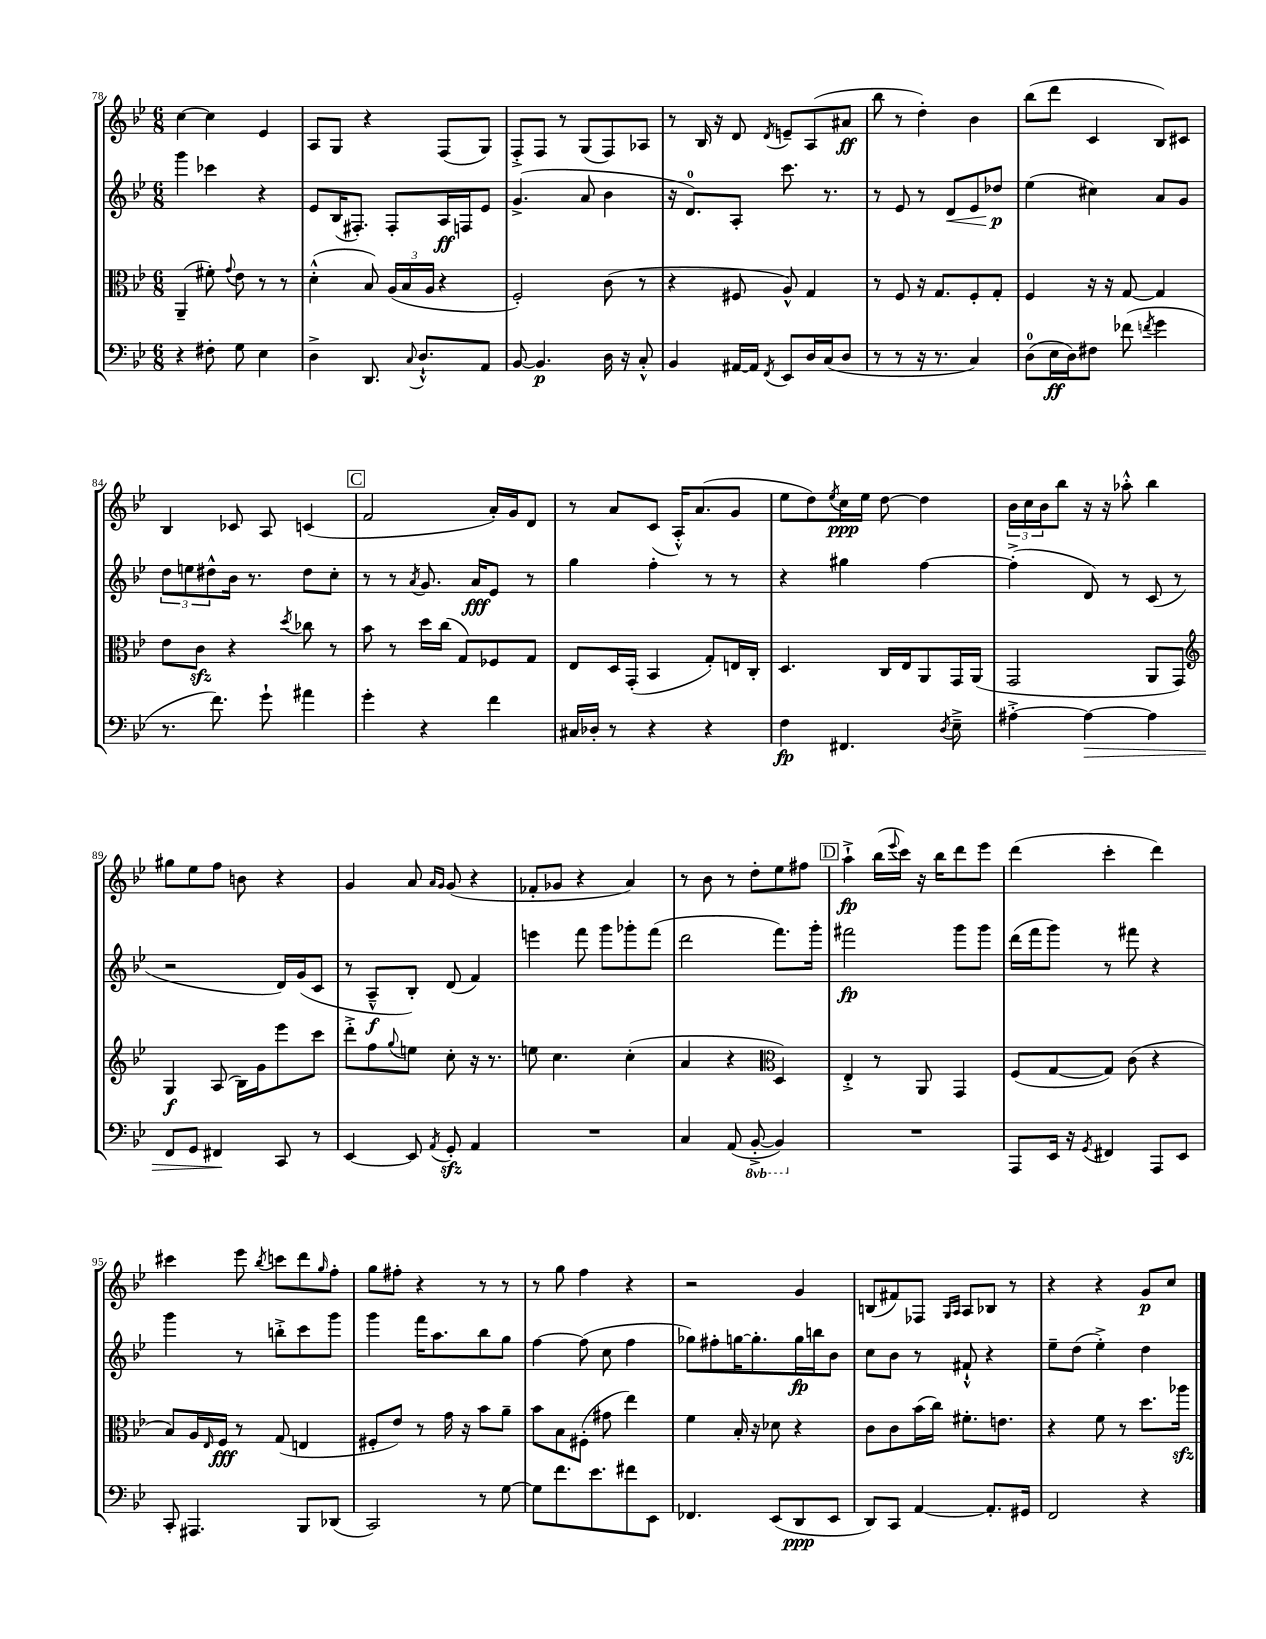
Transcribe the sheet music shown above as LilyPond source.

<<
\new StaffGroup <<
\new Staff = "s0" {
    \clef treble \key bes \major \numericTimeSignature \time 6/8
    c''4~ c''4 ees'4 |
    a8 g8 r4 f8( g8) |
    f8-.-> f8 r8 g8( f8) aes8 |
    r8 bes16 r16 d'8 \acciaccatura { d'8 } e'8-- a8( ais'8\ff |
    bes''8 r8 d''4-.) bes'4 |
    bes''8( d'''8 c'4 bes8) cis'8 |
    bes4 ces'8 a8 c'4( |
    \mark \markup { \box "C" } f'2 a'16-.) g'16 d'8 |
    r8 a'8 c'8( a16-.-^) a'8.( g'8 |
    ees''8 d''8) \acciaccatura { ees''8 } c''16\ppp ees''16 d''8~ d''4 |
    \tuplet 3/2 { bes'16 c''16 bes'16 } bes''8 r16 r16 aes''8-.-^ bes''4 |
    gis''8 ees''8 f''8 b'8 r4 |
    g'4 a'8 \grace { a'16 g'16 } g'8( r4 |
    fes'8-. ges'8 r4 a'4) |
    r8 bes'8 r8 d''8-. ees''8 fis''8 |
    \mark \markup { \box "D" } a''4-!->\fp bes''16( \appoggiatura { ees'''8 } c'''16) r16 bes''16 d'''8 ees'''8 |
    d'''4( c'''4-. d'''4) |
    cis'''4 ees'''8 \acciaccatura { bes''8 } c'''8 d'''8 \grace { g''16 } f''8-. |
    g''8 fis''8-. r4 r8 r8 |
    r8 g''8 f''4 r4 |
    r2 g'4 |
    b8( fis'8) fes8 \grace { g16 a16 } a8 bes8 r8 |
    r4 r4 g'8\p c''8 \bar "|." |
}
\new Staff = "s1" {
    \clef treble \key bes \major \numericTimeSignature \time 6/8
    g'''4 ces'''4 r4 |
    ees'8 bes16( fis8.-.) fis8-. a16\ff f16 ees'8 |
    g'4.->( a'8 bes'4 |
    r16 d'8.-0) a8-. c'''8. r8. |
    r8 ees'8 r8 d'8\< ees'8 des''8\p\! |
    ees''4( cis''4) a'8 g'8 |
    \tuplet 3/2 { d''8 e''8 dis''8-^ } bes'16 r8. dis''8 c''8-. |
    \mark \markup { \box "C" } r8 r8 \acciaccatura { a'8 } g'8. a'16\fff ees'8 r8 |
    g''4 f''4-. r8 r8 |
    r4 gis''4 f''4~ |
    f''4-.->( d'8) r8 c'8( r8 |
    r2 d'16) g'16( c'8 |
    r8 a8---^\f bes8-.) d'8( f'4) |
    e'''4 f'''8 g'''8 ges'''8-. f'''8( |
    d'''2 f'''8.) g'''16-. |
    \mark \markup { \box "D" } fis'''2\fp g'''8 g'''8 |
    d'''16( f'''16 g'''8) r8 fis'''8 r4 |
    g'''4 r8 b''8-.-> c'''8 g'''8 |
    g'''4 f'''16 a''8. bes''8 g''8 |
    f''4~ f''8( c''8 f''4 |
    ges''8) fis''8-. g''16~ g''8.-. g''16\fp b''16 bes'8 |
    c''8 bes'8 r8 fis'8-!-^ r4 |
    ees''8-- d''8( ees''4-.->) d''4 \bar "|." |
}
\new Staff = "s2" {
    \clef alto \key bes \major \numericTimeSignature \time 6/8
    a,4--( fis'8-.) \appoggiatura { g'8 } ees'8 r8 r8 |
    d'4-.-^( bes8) \tuplet 3/2 { a16( bes16 a16 } r4 |
    f2-.) c'8( r8 |
    r4 fis8 a8-^) g4 |
    r8 f8 r16 g8. f8-. g8-. |
    f4 r16 r16 g8~ g4 |
    ees'8 c'8\sfz r4 \acciaccatura { d''8 } ces''8 r8 |
    \mark \markup { \box "C" } bes'8 r8 d''16 c''16( g8) fes8 g8 |
    ees8 d16 g,16-.( bes,4 g8-.) e16 c16-. |
    d4. c16 ees16 a,8 g,16 a,16( |
    g,2 a,8 g,8) |
    \clef treble g4\f a8( bes16) g'16 ees'''8 c'''8 |
    d'''8-.-> f''8 \appoggiatura { g''8 } e''8 c''8-. r16 r8. |
    e''8 c''4. c''4-.( |
    a'4 r4 \clef alto d4) |
    \mark \markup { \box "D" } ees4-.-> r8 a,8 g,4 |
    f8( g8~ g8) c'8( r4 |
    bes8) a16 \grace { ees16 } f16\fff r8 g8( e4 |
    fis8-. ees'8) r8 g'16 r16 bes'8 a'8-- |
    bes'8 bes8 fis8-.( gis'8 ees''4) |
    f'4 bes16-. r16 des'8 r4 |
    c'8 c'8 bes'16( c''16) fis'8.-. e'8. |
    r4 f'8 r8 d''8. aes''16\sfz \bar "|." |
}
\new Staff = "s3" {
    \clef bass \key bes \major \numericTimeSignature \time 6/8 \set Staff.ottavationMarkups = #ottavation-simple-ordinals
    r4 fis8-. g8 ees4 |
    d4-> d,8. \appoggiatura { c8 } d8.-!-^ a,8 |
    bes,8~ bes,4.\p d16 r16 c8-.-^ |
    bes,4 ais,16~ ais,16 \acciaccatura { f,8 } ees,8 d16 c16( d8 |
    r8 r8 r16 r8. c4) |
    d8-0( ees16\ff d16) fis8 fes'8( \acciaccatura { f'8 } g'4 |
    r8. f'8.) g'8-! ais'4 |
    \mark \markup { \box "C" } g'4-. r4 f'4 |
    cis16 des16-. r8 r4 r4 |
    f4\fp fis,4. \acciaccatura { d8 } ees8---> |
    ais4~-.-> ais4~\> ais4 |
    f,8 g,8 fis,4\! c,8 r8 |
    ees,4~ ees,8 \acciaccatura { a,8 } g,8-.\sfz a,4 |
    R2. |
    c4 a,8( \ottava #-1 bes,,8~-.-> bes,,4) \ottava #0 |
    \mark \markup { \box "D" } R2. |
    a,,8 ees,16 r16 \acciaccatura { g,8 } fis,4 a,,8 ees,8 |
    c,8-. ais,,4. bes,,8 des,8( |
    c,2) r8 g8~ |
    g8 f'8. ees'8. fis'8 ees,8 |
    fes,4. ees,8( d,8\ppp ees,8 |
    d,8) c,8 a,4~ a,8.-. gis,16 |
    f,2 r4 \bar "|." |
}
>>
>>
\layout { \context { \Score currentBarNumber = #78 } }
